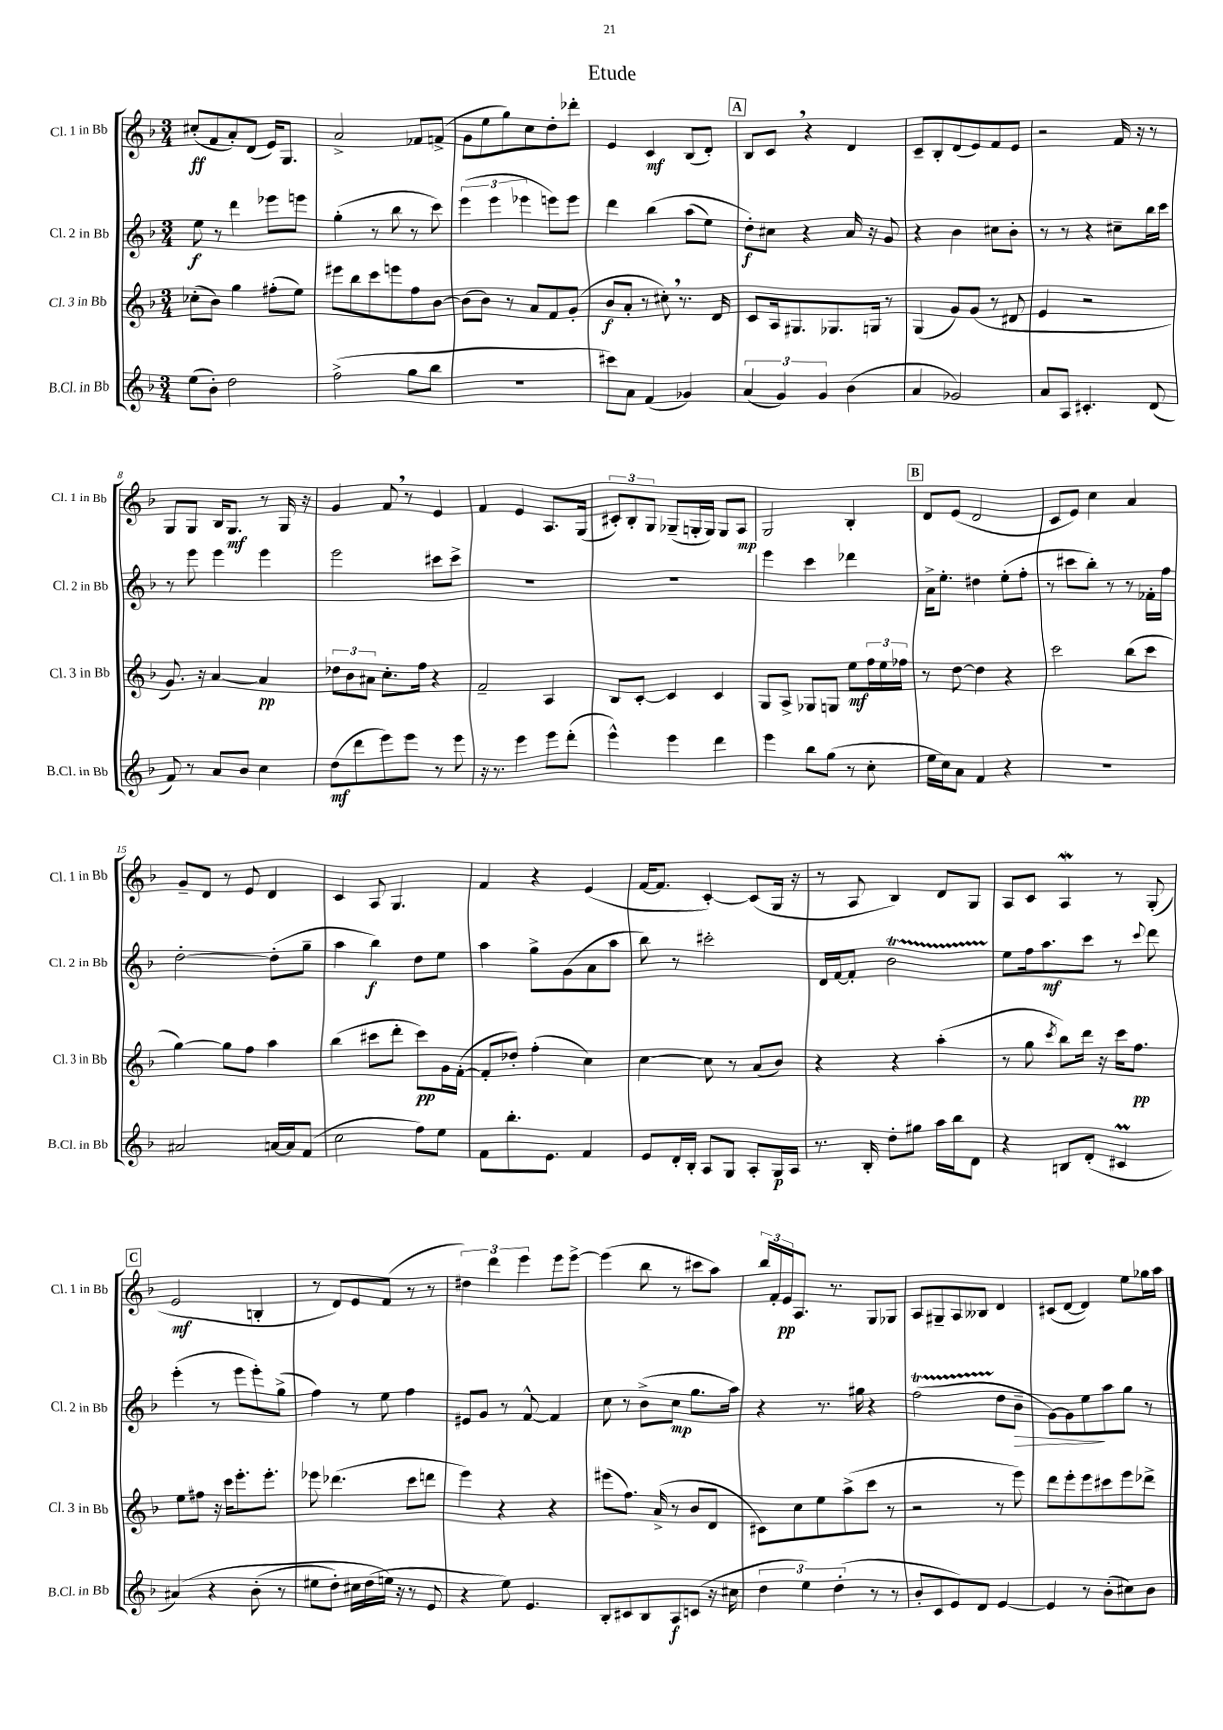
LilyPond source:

\header { title = "Etude" }
<<
\new StaffGroup <<
\new Staff = "s0" \with { instrumentName = "Cl. 1 in Bb" shortInstrumentName = "Cl. 1 in Bb" } {
    \clef treble \key f \major \numericTimeSignature \time 3/4
    cis''8-.\ff( f'8 a'8-.) d'8( e'16) g8. |
    a'2-> fes'8 f'8->( |
    g'8 e''8 g''8) c''8 d''8-. des'''8-. |
    e'4 c'4\mf bes8( d'8-.) |
    \mark \markup { \box "A" } bes8 c'8 \breathe r4 d'4 |
    c'8-- bes8-. d'8( e'8) f'8 e'8 |
    r2 f'16 r16 r8 |
    g8 g8 bes16 g8.\mf r8 g16 r16 |
    g'4 f'8 \breathe r8 e'4 |
    f'4 e'4 a8. g16( |
    \tuplet 3/2 { cis'8-.) bes8-. g8 } ges8--( g16-. g16) g8 a8\mp |
    g2 bes4-. |
    \mark \markup { \box "B" } d'8 e'8( d'2 |
    c'8 e'8) c''4 a'4 |
    g'8-- d'8 r8 e'8 d'4 |
    c'4 a8 g4. |
    f'4 r4 e'4( |
    f'16~ f'8. c'4~-.) c'8( g16 r16 |
    r8 a8 bes4) d'8 g8 |
    a8 c'8 a4\mordent r8 g8-.( |
    \mark \markup { \box "C" } e'2\mf b4-. |
    r8 d'8) e'8 f'8( r8 r8 |
    \tuplet 3/2 { dis''4) d'''4 e'''4 } e'''8 e'''8~-> |
    e'''4( bes''8 r8 cis'''8 a''8) |
    \tuplet 3/2 { bes''16 f'16-. e'16\pp } a8. r8. g8 ges8 |
    a8 gis8-- a8 beses8 d'4 |
    cis'8( d'8~ d'4) e''8 ges''16 a''16 \bar "|." |
}
\new Staff = "s1" \with { instrumentName = "Cl. 2 in Bb" shortInstrumentName = "Cl. 2 in Bb" } {
    \clef treble \key f \major \numericTimeSignature \time 3/4
    e''8\f r8 d'''4 ees'''8 e'''8 |
    g''4-.( r8 bes''8 r8 c'''8) |
    \tuplet 3/2 { e'''4( e'''4 ees'''4 } e'''8) e'''8 |
    d'''4 bes''4\( a''8( e''8) |
    \mark \markup { \box "A" } d''8-.\f\) cis''8 r4 a'16 r16 g'8 |
    r4 bes'4 cis''8 bes'8-. |
    r8 r8 r4 cis''8-- bes''16 c'''16 |
    r8 e'''8 e'''4 e'''4 |
    e'''2 cis'''8 cis'''8-> |
    R2. |
    R2. |
    e'''4 c'''4 des'''4 |
    \mark \markup { \box "B" } a'16-> e''8.-. dis''4 e''8-.( f''8-. |
    r8 cis'''8 bes''8-.) r8 r8 fes'16-. f''16 |
    d''2~-. d''8-.( g''8-- |
    a''4 bes''4\f) d''8 e''8 |
    a''4 g''8-> g'8( a'8 a''8 |
    bes''8) r8 cis'''2-. |
    d'16 f'16~ f'8-. bes'2\startTrillSpan |
    e''8\stopTrillSpan f''16 a''8.\mf c'''8 r8 \appoggiatura { c'''8 } d'''8 |
    \mark \markup { \box "C" } e'''4-.( r8 e'''8 e'''8-.) g''8->( |
    f''4) r8 e''8 f''4 |
    eis'8 g'8 r8 f'8~-^ f'4 |
    c''8 r8 bes'8->( c''8\mp g''8. a''16) |
    r4 r8. gis''16 r4 |
    f''2\startTrillSpan( d''8\stopTrillSpan bes'8--\> |
    g'8~) g'8 e''8\! a''8 g''8 r8 \bar "|." |
}
\new Staff = "s2" \with { instrumentName = "Cl. 3 in Bb" shortInstrumentName = "Cl. 3 in Bb" } {
    \clef treble \key f \major \numericTimeSignature \time 3/4
    ces''8-.( bes'8) g''4 fis''8-.( e''8) |
    eis'''8 bes''8 c'''8 e'''8 f''8 bes'8~ |
    bes'8( bes'8) r8 a'8 f'8 g'8-.( |
    bes'8\f a'8-. r8 cis''8-.) \breathe r8. d'16 |
    \mark \markup { \box "A" } c'8 a16 gis8. ges8. g16 r8 |
    g4( g'8) g'8( r8 dis'8 |
    e'4 r2 |
    g'8.) r16 a'4~ a'4\pp |
    \tuplet 3/2 { des''8 bes'8 ais'8 } c''8.-. f''16 r4 |
    f'2-- a4 |
    bes8 c'8~-. c'4 c'4 |
    g8 a8-> ges8 g8 e''8\mf \tuplet 3/2 { f''16 e''16 fes''16 } |
    \mark \markup { \box "B" } r8 d''8~ d''4 r4 |
    c'''2 bes''8( c'''8 |
    g''4~) g''8 f''8 a''4 |
    bes''4( cis'''8 d'''8-. cis'''8\pp) g'16 f'16~-.( |
    f'8-. des''8-.) f''4-.( c''4) |
    c''4~ c''8 r8 a'8( bes'8) |
    r4 r4 a''4-.( |
    r8 g''8 \acciaccatura { c'''8 } bes''8) d'''16 r16 c'''16 f''8.\pp |
    \mark \markup { \box "C" } e''8 fis''8 r16 c'''16 e'''8.-. e'''8.-. |
    ees'''8 des'''4.( c'''8 d'''8 |
    e'''4) r4 r4 |
    eis'''8( f''8.) a'16->( r8 bes'8 d'8 |
    cis'8) c''8 e''8 a''8->( c'''8 r8 |
    r2 r8 e'''8) |
    d'''8 e'''8-. e'''8 cis'''8 e'''8 des'''8-> \bar "|." |
}
\new Staff = "s3" \with { instrumentName = "B.Cl. in Bb" shortInstrumentName = "B.Cl. in Bb" } {
    \clef treble \key f \major \numericTimeSignature \time 3/4
    e''8( bes'8-.) d''2 |
    f''2->( g''8 bes''8 |
    R2. |
    cis'''8) a'8 f'4( ges'4) |
    \mark \markup { \box "A" } \tuplet 3/2 { a'4( g'4) g'4 } bes'4( |
    a'4 ges'2) |
    a'8 a8 cis'4.-. d'8( |
    f'8) r8 a'8 bes'8 c''4 |
    d''8\mf( d'''8 e'''8) e'''8 r8 e'''8 |
    r16 r8. e'''4 e'''8 d'''8-.( |
    e'''4-^) e'''4 d'''4 |
    e'''4 bes''8 g''8( r8 c''8-. |
    \mark \markup { \box "B" } e''16 c''16) a'8 f'4 r4 |
    R2. |
    ais'2 a'16~ a'16 f'8( |
    c''2 f''8) e''8 |
    f'8 bes''8.-. e'8. f'4 |
    e'8 d'16-. bes16-. a8 g8 a8-. g16\p a16 |
    r8. bes16-. d''8-. gis''8 a''16 bes''16 d'8 |
    r4 b8 d'8-.( cis'4\prall |
    \mark \markup { \box "C" } ais'4)\( r4 bes'8-.( r8 |
    eis''8 d''8-.) cis''16 d''16( e''16\) r16 r8 e'8 |
    r4 e''8) e'4. |
    bes8-. cis'8 bes8 a8\f c'8( r16 cis''16 |
    \tuplet 3/2 { d''4 e''4) d''4-.( } r8 r8 |
    bes'8-. c'8 e'8) d'8 e'4~ |
    e'4 r8 bes'8-.( cis''8) bes'8 \bar "|." |
}
>>
>>
